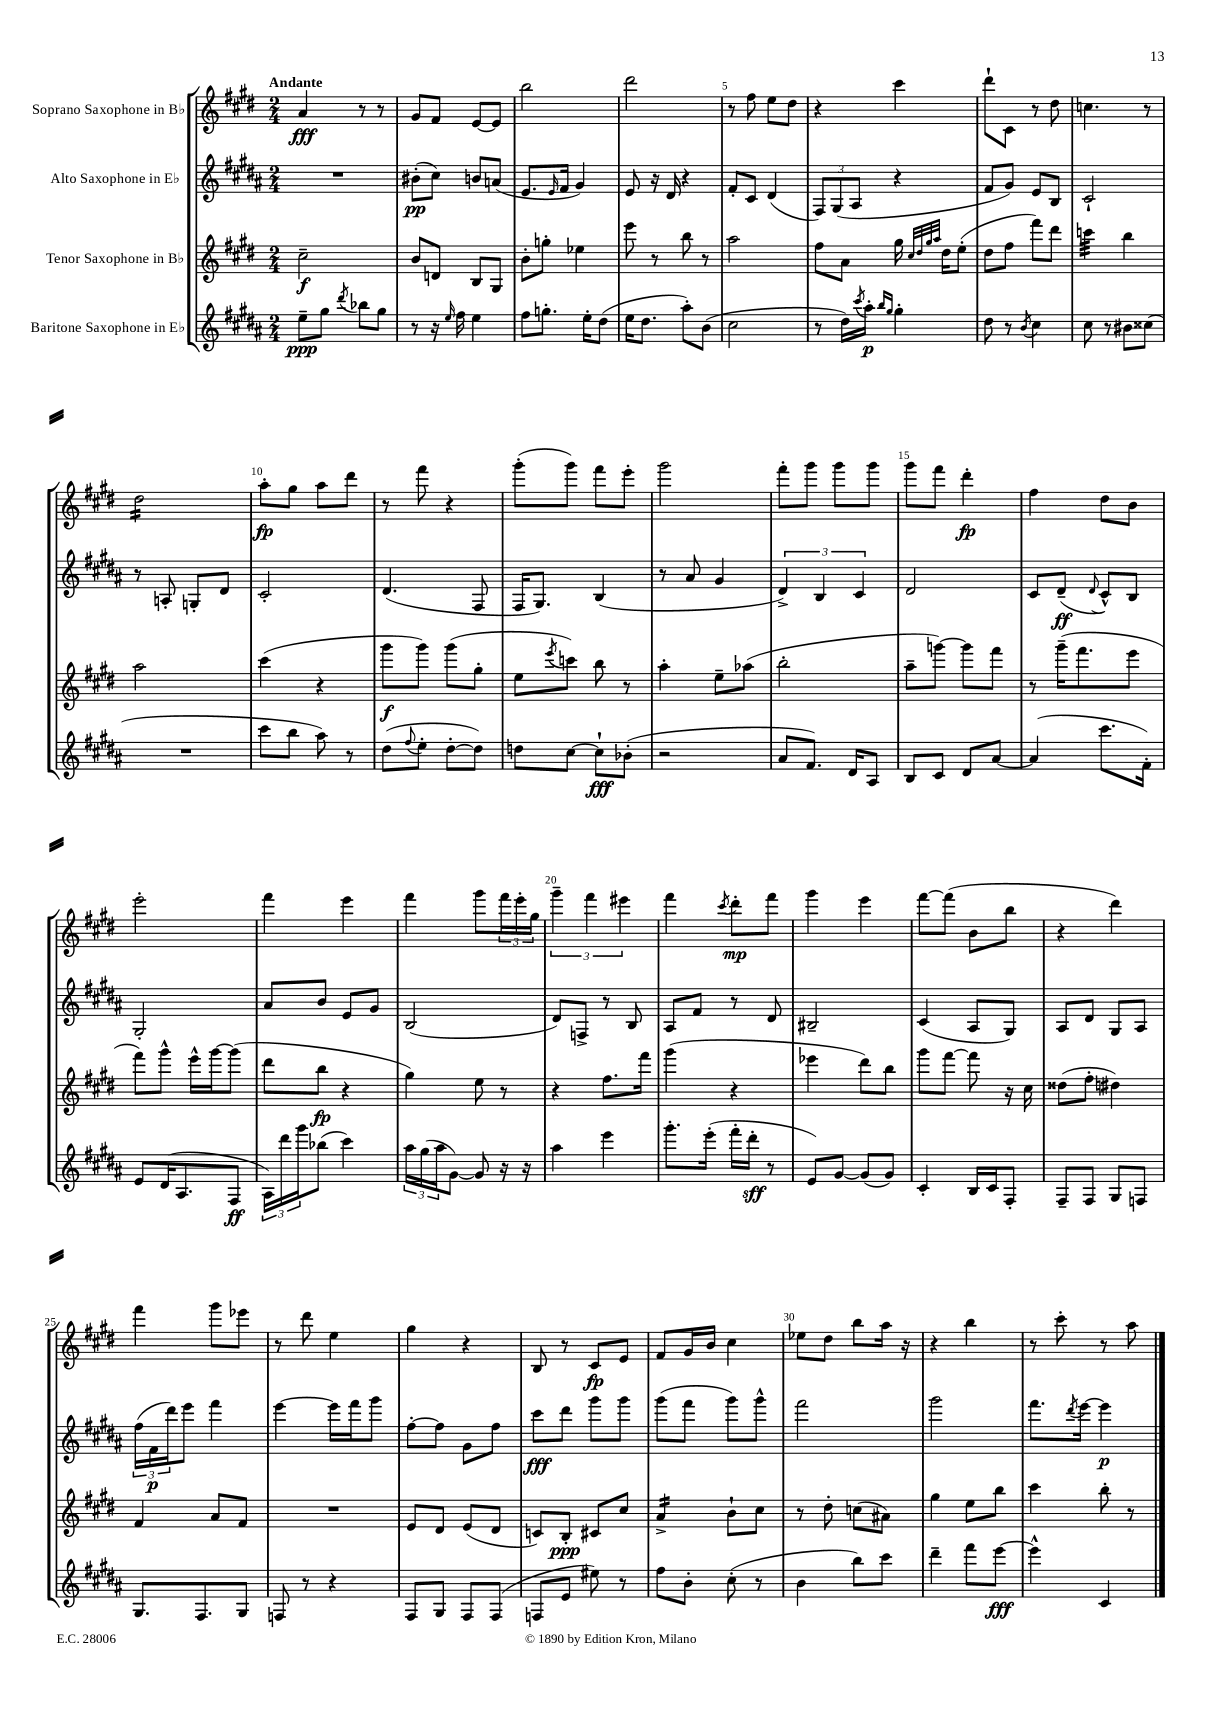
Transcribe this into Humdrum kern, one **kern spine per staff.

**kern	**kern	**kern	**kern
*staff4	*staff3	*staff2	*staff1
*clefG2	*clefG2	*clefG2	*clefG2
*k[f#c#g#d#a#]	*k[f#c#g#d#]	*k[f#c#g#d#a#]	*k[f#c#g#d#]
*M2/4	*M2/4	*M2/4	*M2/4
8ee~	2cc#~	2r	4a
8gg#	.	.	.
8qddd#	.	.	.
8bb-	.	.	8r
8gg#	.	.	8r
=	=	=	=
8r	8b	(8b#'	8g#
16r	8d	8cc#)	8f#
16qqee	.	.	.
16ff#	.	.	.
4ee	8B	8b	[8e
.	8G#	(8a	8e]
=	=	=	=
8ff#	8b'	8.e	2bb
8.gg'	8gg'	.	.
.	.	16qqe	.
.	.	16f#	.
.	4ee-	4g#)	.
16ee'	.	.	.
(8dd#	.	.	.
=	=	=	=
16ee	8eee	8e	2ddd#
8.dd#	.	.	.
.	8r	16r	.
.	.	16d#	.
8aa#')	8bb	4r	.
(8b	8r	.	.
=	=	=	=
2cc#	2aa	8f#'	8r
.	.	8c#	8ff#
.	.	(4d#	8ee
.	.	.	8dd#
=	=	=	=
8r	8ff#	12F#)	4r
.	.	(12G#	.
16dd#)	8a	.	.
.	.	12A#	.
8qccc#	.	.	.
16aa#'	.	.	.
16qqbb	.	.	.
16qqgg#	.	.	.
4gg#'	16gg#	4r	4ccc#
.	32qqcc#	.	.
.	32qqdd#	.	.
.	32qqgg#	.	.
.	32qqaa	.	.
.	16dd#	.	.
.	(8ee'	.	.
=	=	=	=
8dd#	8dd#	8f#	8ddd#`
8r	8ff#	8g#)	8c#
8qb	.	.	.
4cc#	8fff#)	8e	8r
.	8ddd#	8B	8dd#
=	=	=	=
8cc#	4ccc	2c#`	4.cc
8r	.	.	.
8b#	4bb	.	.
(8cc##	.	.	8r
=	=	=	=
2r	2aa	8r	2dd#
.	.	8A'	.
.	.	8G'	.
.	.	8d#	.
=	=	=	=
8ccc#	(4ccc#	2c#'	8aa'
8bb	.	.	8gg#
8aa#)	4r	.	8aa
8r	.	.	8ddd#
=	=	=	=
(8dd#	8ggg#	(4.d#	8r
8qqff#	.	.	.
8ee'	8ggg#)	.	8fff#
[8dd#'	(8ggg#	.	4r
8dd#])	8gg#'	8F#	.
=	=	=	=
8dd	8ee	16F#	(8ggg#'
.	.	8.G#)	.
.	8qeee	.	.
[8cc#	8ccc)	.	8ggg#)
8cc#`]	8bb	(4B	8fff#
(8b-'	8r	.	8eee'
=	=	=	=
2r	4aa'	8r	2ggg#
.	.	8a#	.
.	8ee~	4g#	.
.	(8aa-	.	.
=	=	=	=
8a#	2bb'	6d#^)	8fff#'
8.f#)	.	.	8ggg#
.	.	6B	.
.	.	.	8ggg#
16d#	.	.	.
.	.	6c#	.
8A#	.	.	8ggg#
=	=	=	=
8B	8aa~	2d#	8ggg#
8c#	[8ggg)	.	8fff#
8d#	8ggg]	.	4ddd#'
[8a#	8fff#	.	.
=	=	=	=
(4a#]	8r	8c#	4ff#
.	(16ggg#~	(8d#~	.
.	8.fff#	.	.
.	.	8qqd#	.
8.ccc#	.	8c#^^)	8dd#
.	8eee	8B	8b
16f#')	.	.	.
=	=	=	=
8e	8fff#)	2G#'	2eee'
(16d#	8ggg#^^	.	.
8.A#	.	.	.
.	16eee^^	.	.
.	[16ggg#	.	.
8F#	(8ggg#]	.	.
=	=	=	=
24A#)	8ddd#	8a#	4fff#
24ddd#	.	.	.
24ggg#	.	.	.
(8bb-	8bb	8b	.
4ccc#)	4r	8e	4eee
.	.	8g#	.
=	=	=	=
24aa#	4gg#)	(2B	4fff#
(24gg#	.	.	.
24aa#	.	.	.
[8g#)	.	.	.
8g#]	8ee	.	8ggg#
16r	8r	.	24fff#
.	.	.	24eee'
16r	.	.	.
.	.	.	24gg#
=	=	=	=
4aa#	4r	8d#)	6ggg#~
.	.	8F^	.
.	.	.	6fff#
4eee	8.ff#	8r	.
.	.	.	6eee#
.	.	8B	.
.	16fff#	.	.
=	=	=	=
8.ggg#'	(4ggg#	8A#	4fff#
.	.	8f#	.
(16eee'	.	.	.
.	.	.	8qccc#
16fff#'	4r	8r	8ddd#'
16ddd#'	.	.	.
8r	.	8d#	8fff#
=	=	=	=
8e)	4eee-	2B#~	4ggg#
[8g#	.	.	.
(8g#]	8ddd#)	.	4eee
8g#)	8bb	.	.
=	=	=	=
4c#'	8ggg#	(4c#	[8fff#
.	[8fff#	.	(8fff#]
16B	8fff#]	8A#	8b
16c#	.	.	.
8F#'	16r	8G#)	8bb
.	16cc#	.	.
=	=	=	=
8F#~	(8dd##	8A#	4r
8F#	8ff#'	8d#	.
8G#	4dd#)	8G#	4ddd#)
8F	.	8A#	.
=	=	=	=
8.G#	4f#	(24ff#	4fff#
.	.	24f#	.
.	.	24ddd#)	.
.	.	8eee	.
8.F#	.	.	.
.	8a	4fff#	8ggg#
8G#	8f#	.	8eee-
=	=	=	=
8F	2r	[4eee	8r
8r	.	.	8ddd#
4r	.	16eee]	4ee
.	.	16fff#	.
.	.	8ggg#	.
=	=	=	=
8F#	8e	[8ff#'	4gg#
8G#	8d#	8ff#]	.
8F#	(8e	8g#	4r
(8F#	8d#	8ff#	.
=	=	=	=
8F	8c)	8ccc#	8B
8e	8B'	8ddd#	8r
8ee#)	8c#	8ggg#	8c#
8r	8cc#	8ggg#	8e
=	=	=	=
8ff#	4a^	(8ggg#	8f#
8b'	.	8fff#	16g#
.	.	.	16b
(8cc#'	8b`	8ggg#)	4cc#
8r	8cc#	8ggg#^^	.
=	=	=	=
4b	8r	2fff#	8ee-
.	8dd#'	.	8dd#
8bb)	(8cc	.	8bb
8ccc#	8a#)	.	16aa
.	.	.	16r
=	=	=	=
4ddd#~	4gg#	2ggg#	4r
8fff#	8ee	.	4bb
[8eee	8bb	.	.
=	=	=	=
4eee^^]	4ccc#	8.fff#	8r
.	.	.	8ccc#'
.	.	8qddd#	.
.	.	[16eee	.
4c#	8bb'	4eee]	8r
.	8r	.	8aa
==	==	==	==
*-	*-	*-	*-
